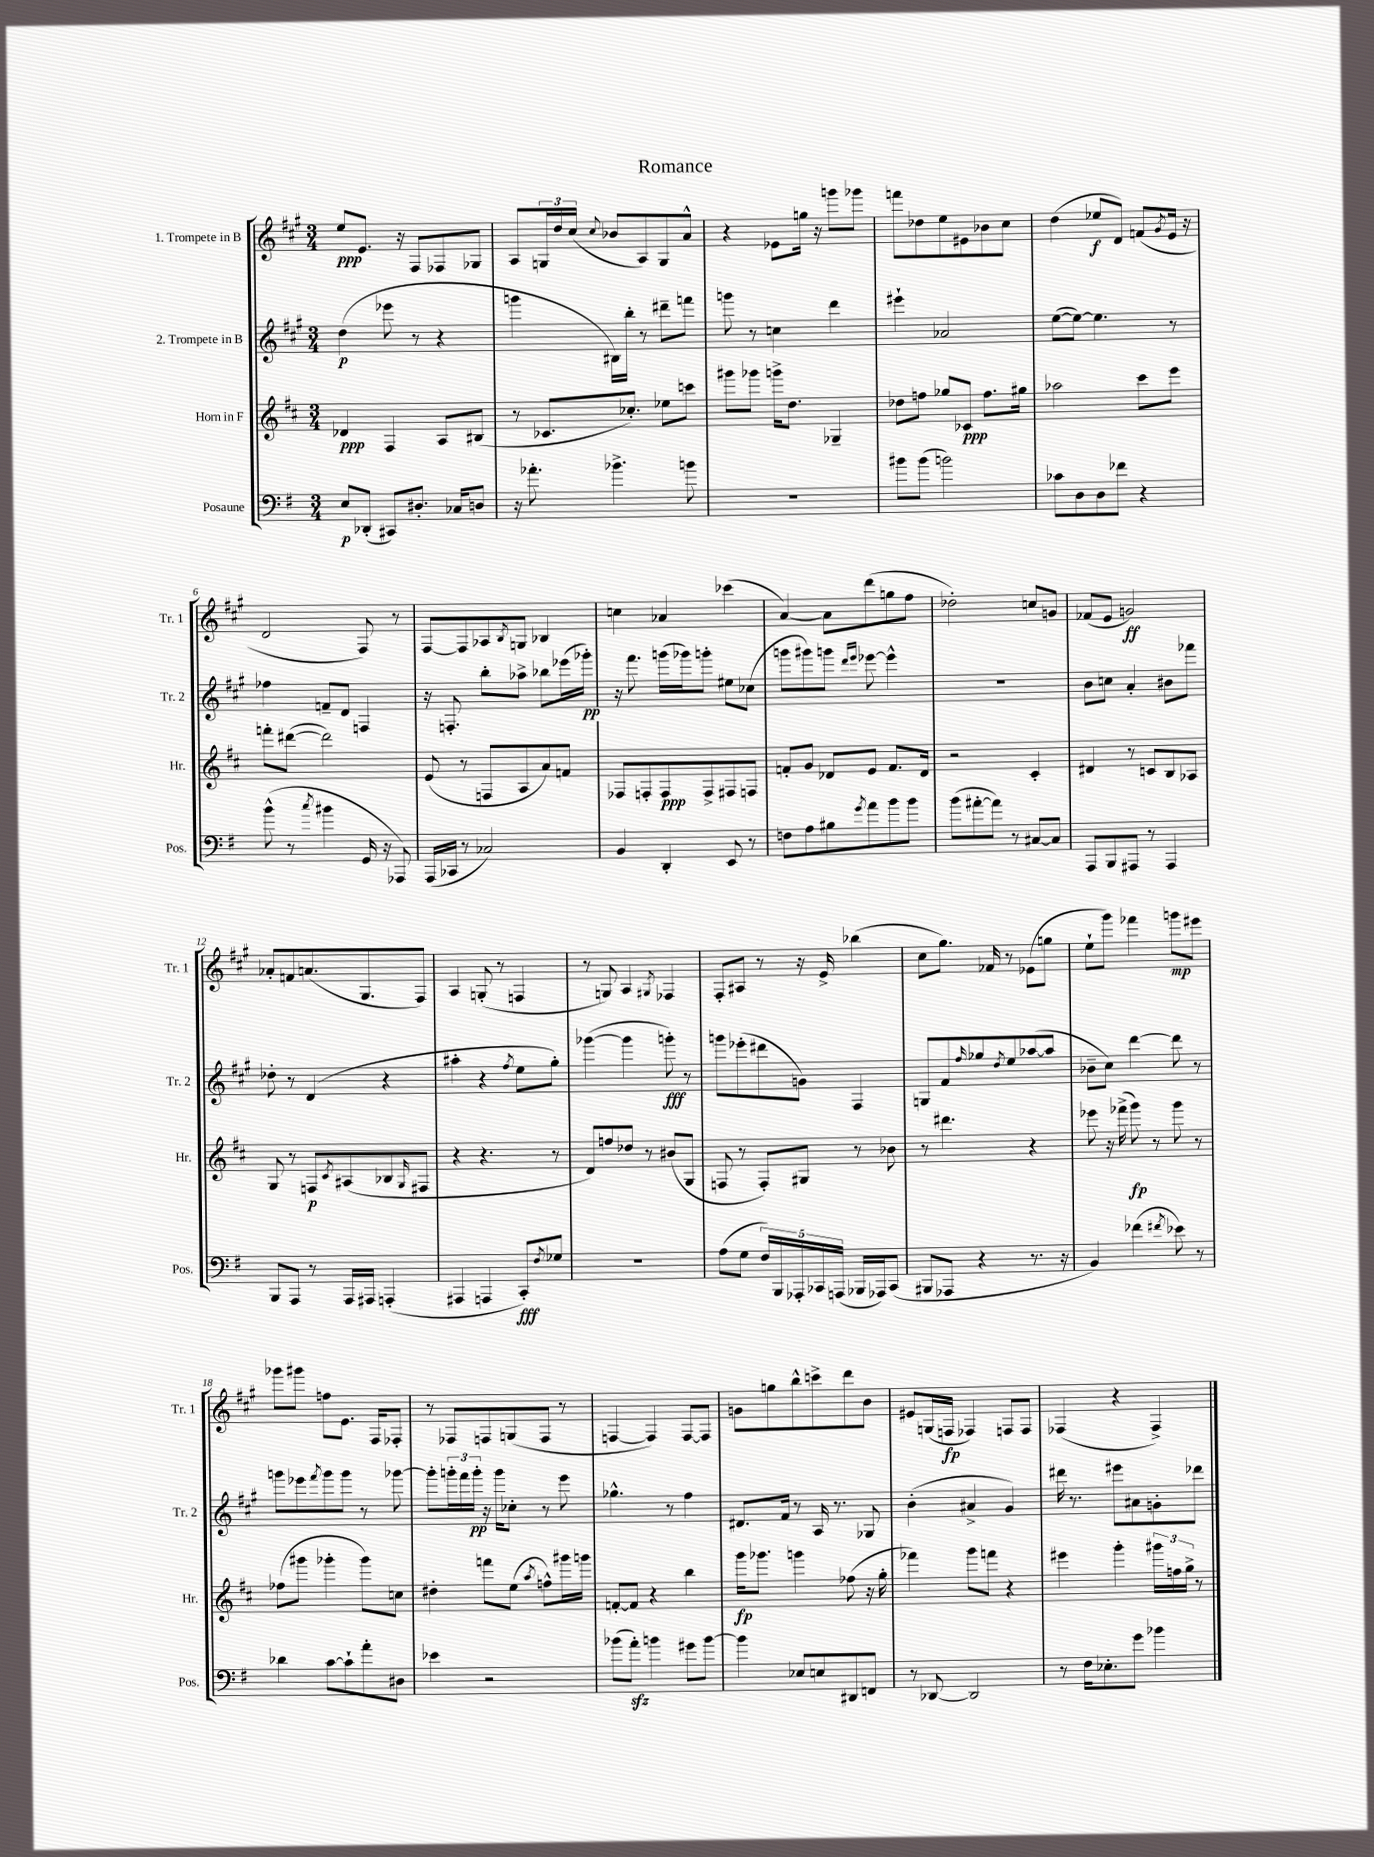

**kern	**kern	**kern	**kern
*staff4	*staff3	*staff2	*staff1
*clefF4	*clefG2	*clefG2	*clefG2
*k[f#]	*k[f#c#]	*k[f#c#g#]	*k[f#c#g#]
*M3/4	*M3/4	*M3/4	*M3/4
8E	4d-	(4dd	8ee
(8DD-'	.	.	8.e
8CC#)	4F#	8eee-	.
.	.	.	16r
8.D#'	.	8r	8F#
.	8A	4r	8F-
16C-	.	.	.
8D	(8B#	.	8G-
=	=	=	=
16r	8r	4ggg	8A
8.a-'	.	.	.
.	8.c-	.	24G
.	.	.	24dd
.	.	.	(24cc#
.	.	.	8qqcc#
4.b-^	.	16B#)	8b-
.	8.cc-')	16bb'	.
.	.	8r	8A)
.	8ee-	8ddd#~	8G
8b	8ccc	8fff	8a^^
=	=	=	=
2.r	8ggg#	8ggg	4r
.	8ggg-	8r	.
.	16ggg^	4cc	8e-
.	8.dd	.	.
.	.	.	16gg
.	.	.	16r
.	4G-~	4ddd	8ggg
.	.	.	8ggg-
=	=	=	=
8b#	8dd-	4eee#`	8fff
(8b#	8ff	.	8dd-
2b)	8gg-	2a-	8ee
.	8c-	.	8e#
.	8.ff	.	8b-
.	.	.	8cc#
.	16gg#	.	.
=	=	=	=
8c-	2aa-	([8ee	(4dd
8D	.	8ee_)	.
8D	.	4.ee]	8ee-
8f-	.	.	8d)
4r	8ccc#	.	(8f
.	.	.	8qg#
.	8eee	8r	16e
.	.	.	16r
=	=	=	=
(8b^^	8fff'	4ff-	2d
8r	([8ddd#	.	.
8qcc	.	.	.
4b#	2ddd#])	8f~	.
.	.	8d	.
16GG	.	4F	8F#)
16r	.	.	.
8AAA-)	.	.	8r
=	=	=	=
(16AAA	(8e	16r	[8F#
16CC-	.	8.F'	.
8r	8r	.	8F#]
2C-)	8F	8bb'	8A-
.	.	.	8qB
.	8A	8aa-^	8G
.	8a)	8bb-	4B-
.	8f	(16eee-	.
.	.	16ggg-')	.
=	=	=	=
4BB	8F-	16r	4cc
.	.	8.fff#	.
.	8F'	.	.
4DD'	8F	(16ggg	4a-
.	.	16ggg-)	.
.	8F^	8ggg'	.
8EE	8F#	8ee#	(4ccc-
8r	8F	(8cc-	.
=	=	=	=
8F	8f'	8ggg	[4a)
8A	8g	8ggg#)	.
8B#	8d-	8ggg	8a]
.	.	16qqddd	.
8qg	.	16qqeee	.
8a	8e	[8eee-	(8ddd
8b	8.f	4eee-^^]	8gg
8b	.	.	8ff#
.	16d-	.	.
=	=	=	=
(8b	2r	2.r	2dd-')
[8a#'	.	.	.
8a#])	.	.	.
8r	.	.	.
[8C#	4c#'	.	8cc
8C#]	.	.	8g
=	=	=	=
8AAA	4d#	8b	(8f-
8BBB	.	8cc	8e
8AAA#	8r	4a'	2g)
8r	8c	.	.
4AAA#	8B	8b#	.
.	8A-	8fff-	.
=	=	=	=
8BBB	8G	8dd-'	8a-'
8AAA	8r	8r	8f
8r	8F	(4d	(8.a
.	8qc#	.	.
16AAA	(8A#	.	.
16AAA#	.	.	8.G#
(4AAA'	8B-	4r	.
.	16qqG	.	.
.	8F#	.	8F#)
=	=	=	=
4AAA#	4r	4aa#'	4A
4AAA	4.r	4r	(8G'
.	.	.	8r
.	.	8qff#	.
8CC')	.	8ee	4F
8qF#	.	.	.
8G-	8r	8gg#')	.
=	=	=	=
2.r	8d)	([4ggg-	8r
.	8ff	.	8G)
.	8dd-	4ggg-]	4A
.	8r	.	.
.	.	.	8qG#
.	(8b#	8ggg')	4F-
.	8G	8r	.
=	=	=	=
(8A	8F	8ggg	8F#'
8G	8r	(8eee-'	8A#
20F#)	8F')	8ddd#	8r
20BBB	.	.	.
20AAA-'	.	.	.
.	8G#	8g)	16r
20CC-	.	.	.
.	.	.	16e^
(20AAA	.	.	.
16BBB-	8r	4F#	(4bb-
16AAA-)	.	.	.
(8CC-	8b-	.	.
=	=	=	=
8BBB#	8r	8G	8cc#
8AAA-	4.ddd#	8f#	8.gg#)
.	.	16qqff#	.
4r	.	8gg-	.
.	.	.	16f-
.	.	8qdd	.
.	.	8ee	8r
8.r	4r	([8aa-	(8e-
.	.	8aa-]	8gg
16r	.	.	.
=	=	=	=
4BB)	8eee-	8b-~	8ee`
.	16r	8cc#)	8ggg#)
.	(16fff-^	.	.
(4f-	8ggg)	[4ddd	4fff-
.	8r	.	.
8qf#	.	.	.
8e-)	8ggg	8ddd]	8ggg
8r	8r	8r	8eee#
=	=	=	=
4d-	(8ff-	8ggg	8ggg-
.	8ggg#	8eee-	8ggg#
.	.	8qfff#	.
[8c	4ggg-'	8ggg	8ff
8c`]	.	8ggg	8.e
8a'	8ggg-)	8r	.
.	.	.	16F#
8D#	8cc	[8ggg-	8F-'
=	=	=	=
4e-	4dd#'	8ggg-']	8r
.	.	24ggg'	8F-
.	.	24fff#	.
.	.	24ggg'	.
2r	8fff	16r	8F
.	.	16ggg	.
.	(8ee	8cc-'	(8G
.	8qaa	.	.
.	8ff^^)	8r	8F
.	16ggg#	8eee	8r
.	16ggg	.	.
=	=	=	=
(8b-	[8f'	4.gg-^^	[4F
8a')	8f]	.	.
4b	4r	.	4F])
.	.	8r	.
8g#	4bb	4ff#	[8F
[8b	.	.	8F]
=	=	=	=
4b]	16ggg	8.d#	8g
.	8.ggg-	.	.
.	.	.	8gg
.	.	16f#	.
8E-	4ggg	8r	8bb^^
8E	.	16A	8ccc^
.	.	8.r	.
8DD#	(8ff-	.	8ddd
8FF	16r	8G-	8b
.	16gg'	.	.
=	=	=	=
8r	4fff-)	(4b'	8e#
[8DD-	.	.	(16G
.	.	.	16F
2DD-]	8ggg	4a#^	4F-)
.	8fff	.	.
.	4r	4g#)	8F
.	.	.	8F
=	=	=	=
8r	4eee#	16ddd#	(4F-
.	.	8.r	.
16F#	.	.	.
8.E-'	.	.	.
.	4ggg'	8eee#	4r
8g	.	8a#	.
4b-	24ggg#	8g'	4F-^)
.	24ff	.	.
.	24gg^	.	.
.	8r	8ddd-	.
==	==	==	==
*-	*-	*-	*-
